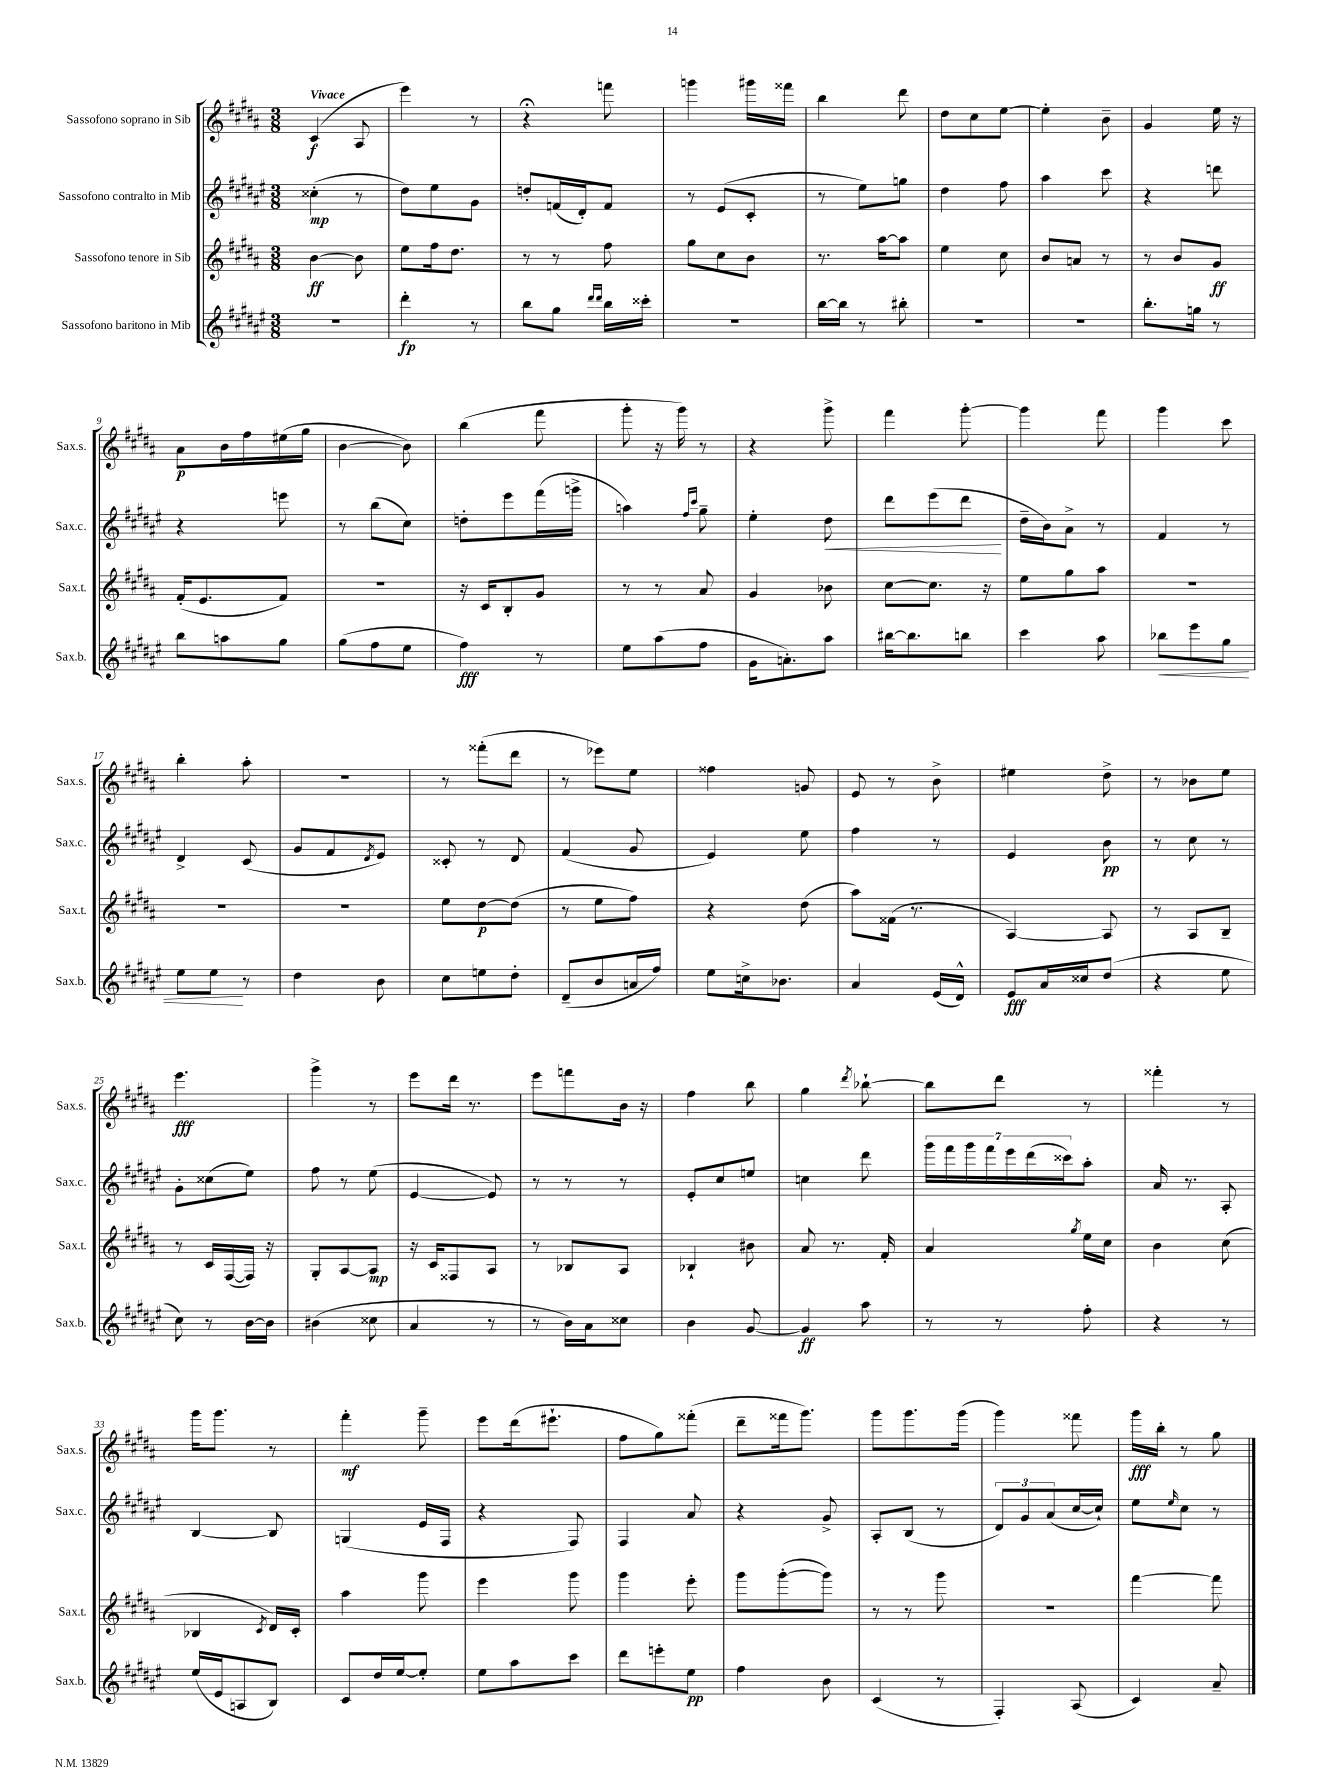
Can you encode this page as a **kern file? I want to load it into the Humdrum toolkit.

**kern	**dynam	**kern	**dynam	**kern	**dynam	**kern	**dynam
*part4	*part4	*part3	*part3	*part2	*part2	*part1	*part1
*staff4	*staff4	*staff3	*staff3	*staff2	*staff2	*staff1	*staff1
*I"Sassofono baritono in Mib	*	*I"Sassofono tenore in Sib	*	*I"Sassofono contralto in Mib	*	*I"Sassofono soprano in Sib	*
*I'Sax.b.	*	*I'Sax.t.	*	*I'Sax.c.	*	*I'Sax.s.	*
*clefG2	*	*clefG2	*	*clefG2	*	*clefG2	*
*k[f#c#g#d#a#e#]	*	*k[f#c#g#d#a#]	*	*k[f#c#g#d#a#e#]	*	*k[f#c#g#d#a#]	*
*M3/8	*	*M3/8	*	*M3/8	*	*M3/8	*
=1	=1	=1	=1	=1	=1	=1	=1
!	!	!	!	!	!	!LO:TX:a:B:t=Vivace	!
4.r	.	[4b\	ff	(4cc##X'\	mp	(4c#/	f
.	.	8b\]	.	8r	.	8A#/	.
=2	=2	=2	=2	=2	=2	=2	=2
4ddd#'\	fp	8ee\L	.	8dd#\L)	.	4eee\)	.
.	.	16ff#\k	.	8ee#\	.	.	.
.	.	8.dd#\J	.	.	.	.	.
8r	.	.	.	8g#\J	.	8r	.
=3	=3	=3	=3	=3	=3	=3	=3
8bb\L	.	8r	.	8ddn'/L	.	4r;<	.
8gg#\J	.	8r	.	(16fn/L	.	.	.
.	.	.	.	16d#'/J)	.	.	.
16qqddd#/LL	.	.	.	.	.	.	.
16qqddd#/JJ	.	.	.	.	.	.	.
16bb\LL	.	8ff#\	.	8f/J	.	8fffn\	.
16ccc##X'\JJ	.	.	.	.	.	.	.
=4	=4	=4	=4	=4	=4	=4	=4
4.r	.	8gg#\L	.	8r	.	4gggn\	.
.	.	8cc#\	.	(8e#/L	.	.	.
.	.	8b\J	.	8c#'/J	.	16ggg#X\LL	.
.	.	.	.	.	.	16fff##X\JJ	.
=5	=5	=5	=5	=5	=5	=5	=5
[16bb\LL	.	8.r	.	8r	.	4bb\	.
16bb\JJ]	.	.	.	.	.	.	.
8r	.	.	.	8ee#\L)	.	.	.
.	.	[16aa#\KL	.	.	.	.	.
8bb#X'\	.	8aa#\J]	.	8ggn\J	.	8ddd#\	.
=6	=6	=6	=6	=6	=6	=6	=6
4.r	.	4ee\	.	4dd#\	.	8dd#\L	.
.	.	.	.	.	.	8cc#\	.
.	.	8cc#\	.	8ff#\	.	[8ee\J	.
=7	=7	=7	=7	=7	=7	=7	=7
4.r	.	8b/L	.	4aa#\	.	4ee'\]	.
.	.	8an/J	.	.	.	.	.
.	.	8r	.	8ccc#\	.	8b~\	.
=8	=8	=8	=8	=8	=8	=8	=8
8.bb'\L	.	8r	.	4r	.	4g#/	.
.	.	8b/L	.	.	.	.	.
16ggn\Jk	.	.	.	.	.	.	.
8r	.	8g#/J	ff	8dddn\	.	16ee\	.
.	.	.	.	.	.	16r	.
!!LO:LB:g=z
=9	=9	=9	=9	=9	=9	=9	=9
8bb\L	.	(16f#'/KL	.	4r	.	8a#\L	p
.	.	8.e/	.	.	.	.	.
8aan\	.	.	.	.	.	16b\L	.
.	.	.	.	.	.	16ff#\	.
8gg#\J	.	8f#/J)	.	8eeen\	.	(16ee#X\	.
.	.	.	.	.	.	16gg#\JJ	.
=10	=10	=10	=10	=10	=10	=10	=10
(8gg#\L	.	4.r	.	8r	.	[4b\	.
8ff#\	.	.	.	(8bb\L	.	.	.
8ee#\J	.	.	.	8cc#\J)	.	8b\])	.
=11	=11	=11	=11	=11	=11	=11	=11
4ff#\)	fff	16r	.	8ddn'\L	.	(4bb\	.
.	.	16c#/KL	.	.	.	.	.
.	.	8B'/	.	8eee#\	.	.	.
8r	.	8g#/J	.	(16fff#\L	.	8fff#\	.
.	.	.	.	16gggn^\JJ	.	.	.
=12	=12	=12	=12	=12	=12	=12	=12
8ee#\L	.	8r	.	4aan\)	.	8ggg#'\	.
(8aa#\	.	8r	.	.	.	16r	.
.	.	.	.	.	.	16ggg#\)	.
.	.	.	.	16qqff#/LL	.	.	.
.	.	.	.	16qqccc#/JJ	.	.	.
8ff#\J	.	8a#/	.	8gg#~\	.	8r	.
=13	=13	=13	=13	=13	=13	=13	=13
16g#\KL	.	4g#/	.	4ee#'\	.	4r	.
8.an'\)	.	.	.	.	.	.	.
!	!	!	!	!	!LO:HP:b	!	!
8aa#\J	.	8b-X\	.	8dd#\	<	8ggg#^\	.
=14	=14	=14	=14	=14	=14	=14	=14
[16bb#X\KL	.	[8cc#\L	.	8ddd#\L	.	4fff#\	.
8.bb#\]	.	.	.	.	.	.	.
.	.	8.cc#\J]	.	(8eee#\	.	.	.
8bbn\J	.	.	.	8ddd#\J	.	[8ggg#'\	.
.	.	16r	.	.	.	.	.
.	.	.	.	.	[	.	.
=15	=15	=15	=15	=15	=15	=15	=15
4ccc#\	.	8ee\L	.	16dd#~\LL	.	4ggg#\]	.
.	.	.	.	16b\J)	.	.	.
.	.	8gg#\	.	8a#^\J	.	.	.
8aa#\	.	8aa#\J	.	8r	.	8fff#\	.
=16	=16	=16	=16	=16	=16	=16	=16
!	!LO:HP:b	!	!	!	!	!	!
8bb-X\L	<	4.r	.	4f#/	.	4ggg#\	.
8eee#\	.	.	.	.	.	.	.
8gg#\J	.	.	.	8r	.	8ccc#\	.
!!LO:LB:g=z
=17	=17	=17	=17	=17	=17	=17	=17
8ee#\L	.	4.r	.	4d#^/	.	4bb'\	.
8ee#\J	.	.	.	.	.	.	.
8r	[	.	.	(8c#/	.	8aa#'\	.
=18	=18	=18	=18	=18	=18	=18	=18
4dd#\	.	4.r	.	8g#/L	.	4.r	.
.	.	.	.	8f#/	.	.	.
.	.	.	.	8qd#/	.	.	.
8b\	.	.	.	8e#/J)	.	.	.
=19	=19	=19	=19	=19	=19	=19	=19
8cc#\L	.	8ee\L	.	8c##X'/	.	8r	.
8een\	.	[8dd#\	p	8r	.	(8fff##X'\L	.
8dd#'\J	.	(8dd#\J]	.	8d#/	.	8ddd#\J	.
=20	=20	=20	=20	=20	=20	=20	=20
(8d#~/L	.	8r	.	(4f#/	.	8r	.
8b/	.	8ee\L	.	.	.	8eee-X\L)	.
16an/L	.	8ff#\J)	.	8g#/	.	8ee\J	.
16ff#/JJ)	.	.	.	.	.	.	.
=21	=21	=21	=21	=21	=21	=21	=21
8ee#\L	.	4r	.	4e#/)	.	4ff##X\	.
16ccn^\k	.	.	.	.	.	.	.
8.b-X\J	.	.	.	.	.	.	.
.	.	(8dd#\	.	8ee#\	.	8gn/	.
=22	=22	=22	=22	=22	=22	=22	=22
4a#/	.	8aa#\L)	.	4ff#\	.	8e/	.
.	.	(16f##X\Jk	.	.	.	8r	.
.	.	8.r	.	.	.	.	.
(16e#/LL	.	.	.	8r	.	8b^\	.
16d#^^/JJ)	.	.	.	.	.	.	.
=23	=23	=23	=23	=23	=23	=23	=23
8e#/L	fff	[4A#/)	.	4e#/	.	4ee#X\	.
16a#/L	.	.	.	.	.	.	.
16cc##X/J	.	.	.	.	.	.	.
(8dd#/J	.	8A#/]	.	8b\	pp	8dd#^\	.
=24	=24	=24	=24	=24	=24	=24	=24
4r	.	8r	.	8r	.	8r	.
.	.	8A#/L	.	8cc#\	.	8b-X\L	.
8ee#\	.	8B~/J	.	8r	.	8ee\J	.
!!LO:LB:g=z
=25	=25	=25	=25	=25	=25	=25	=25
8cc#\)	.	8r	.	8g#'\L	.	4.eee\	fff
8r	.	16c#/LL	.	(8cc##X\	.	.	.
.	.	([16F#/	.	.	.	.	.
[16b\LL	.	16F#/JJ])	.	8ee#\J)	.	.	.
16b\JJ]	.	16r	.	.	.	.	.
=26	=26	=26	=26	=26	=26	=26	=26
(4b#X\	.	8G#'/L	.	8ff#\	.	4ggg#^\	.
.	.	[8A#/	.	8r	.	.	.
8cc##X\	.	8A#/J]	mp	(8ee#\	.	8r	.
=27	=27	=27	=27	=27	=27	=27	=27
4a#/	.	16r	.	[4e#/	.	8eee\L	.
.	.	16c#/KL	.	.	.	.	.
.	.	8F##X/	.	.	.	16ddd#\Jk	.
.	.	.	.	.	.	8.r	.
8r	.	8A#/J	.	8e#/])	.	.	.
=28	=28	=28	=28	=28	=28	=28	=28
8r	.	8r	.	8r	.	8eee\L	.
16b\LL)	.	8B-X/L	.	8r	.	8fffn\	.
16a#\J	.	.	.	.	.	.	.
8cc##X\J	.	8A#/J	.	8r	.	16b\Jk	.
.	.	.	.	.	.	16r	.
=29	=29	=29	=29	=29	=29	=29	=29
4b\	.	4B-X`/	.	8e#'/L	.	4ff#\	.
.	.	.	.	8cc#/	.	.	.
[8g#/	.	8b#X\	.	8een/J	.	8bb\	.
=30	=30	=30	=30	=30	=30	=30	=30
4g#/]	ff	8a#/	.	4ccn\	.	4gg#\	.
.	.	8.r	.	.	.	.	.
.	.	.	.	.	.	8qddd#/	.
8aa#\	.	.	.	8ddd#\	.	[8bb-X`\	.
.	.	16f#'/	.	.	.	.	.
=31	=31	=31	=31	=31	=31	=31	=31
8r	.	4a#/	.	28ggg#\LL	.	8bb-\L]	.
.	.	.	.	28fff#\	.	.	.
.	.	.	.	28ggg#\	.	.	.
.	.	.	.	28fff#\	.	.	.
8r	.	.	.	.	.	8ddd#\J	.
.	.	.	.	28eee#\	.	.	.
.	.	.	.	(28ddd#\	.	.	.
.	.	.	.	28ccc##X\J)	.	.	.
.	.	8qgg#/	.	.	.	.	.
8ff#'\	.	16ee\LL	.	8aa#'\J	.	8r	.
.	.	16cc#\JJ	.	.	.	.	.
=32	=32	=32	=32	=32	=32	=32	=32
4r	.	4b\	.	16a#/	.	4fff##X'\	.
.	.	.	.	8.r	.	.	.
8r	.	(8cc#\	.	8A#'/	.	8r	.
!!LO:LB:g=z
=33	=33	=33	=33	=33	=33	=33	=33
(16ee#/LL	.	4B-X/	.	[4B/	.	16ggg#\KL	.
16e#/J	.	.	.	.	.	8.ggg#\J	.
8An/	.	.	.	.	.	.	.
.	.	8qc#/	.	.	.	.	.
8B/J)	.	16d#/LL)	.	8B/]	.	8r	.
.	.	16c#'/JJ	.	.	.	.	.
=34	=34	=34	=34	=34	=34	=34	=34
8c#/L	.	4aa#\	.	(4Gn/	.	4fff#'\	mf
16dd#/L	.	.	.	.	.	.	.
[16ee#/J	.	.	.	.	.	.	.
8ee#'/J]	.	8ggg#\	.	16e#/LL	.	8ggg#~\	.
.	.	.	.	16F#/JJ	.	.	.
=35	=35	=35	=35	=35	=35	=35	=35
8ee#\L	.	4eee\	.	4r	.	8eee\L	.
8aa#\	.	.	.	.	.	(16ddd#\k	.
.	.	.	.	.	.	8.eee#X`\J	.
8ccc#\J	.	8ggg#\	.	8F#/)	.	.	.
=36	=36	=36	=36	=36	=36	=36	=36
8ddd#\L	.	4ggg#\	.	4F#/	.	8ff#\L	.
8eeen'\	.	.	.	.	.	8gg#\)	.
8ee#\J	pp	8eee'\	.	8a#/	.	(8fff##X'\J	.
=37	=37	=37	=37	=37	=37	=37	=37
4ff#\	.	8ggg#\L	.	4r	.	8ddd#~\L	.
.	.	([8ggg#'\	.	.	.	16fff##X\k	.
.	.	.	.	.	.	8.ggg#\J)	.
8b\	.	8ggg#\J])	.	8g#^/	.	.	.
=38	=38	=38	=38	=38	=38	=38	=38
(4c#/	.	8r	.	8A#'/L	.	8ggg#\L	.
.	.	8r	.	(8B/J	.	8.ggg#\	.
8r	.	8ggg#\	.	8r	.	.	.
.	.	.	.	.	.	(16ggg#\Jk	.
=39	=39	=39	=39	=39	=39	=39	=39
4F#'/)	.	4.r	.	12d#/L)	.	4ggg#\)	.
.	.	.	.	12g#/	.	.	.
.	.	.	.	(12a#/	.	.	.
(8A#/	.	.	.	[16cc#/L	.	8fff##X\	.
.	.	.	.	16cc#`/JJ])	.	.	.
=40	=40	=40	=40	=40	=40	=40	=40
4c#/)	.	[4fff#\	.	8ee#\L	.	16ggg#\LL	fff
.	.	.	.	.	.	16bb'\JJ	.
.	.	.	.	16qqee#/	.	.	.
.	.	.	.	8cc#\J	.	8r	.
8a#~/	.	8fff#\]	.	8r	.	8gg#\	.
==	==	==	==	==	==	==	==
*-	*-	*-	*-	*-	*-	*-	*-
